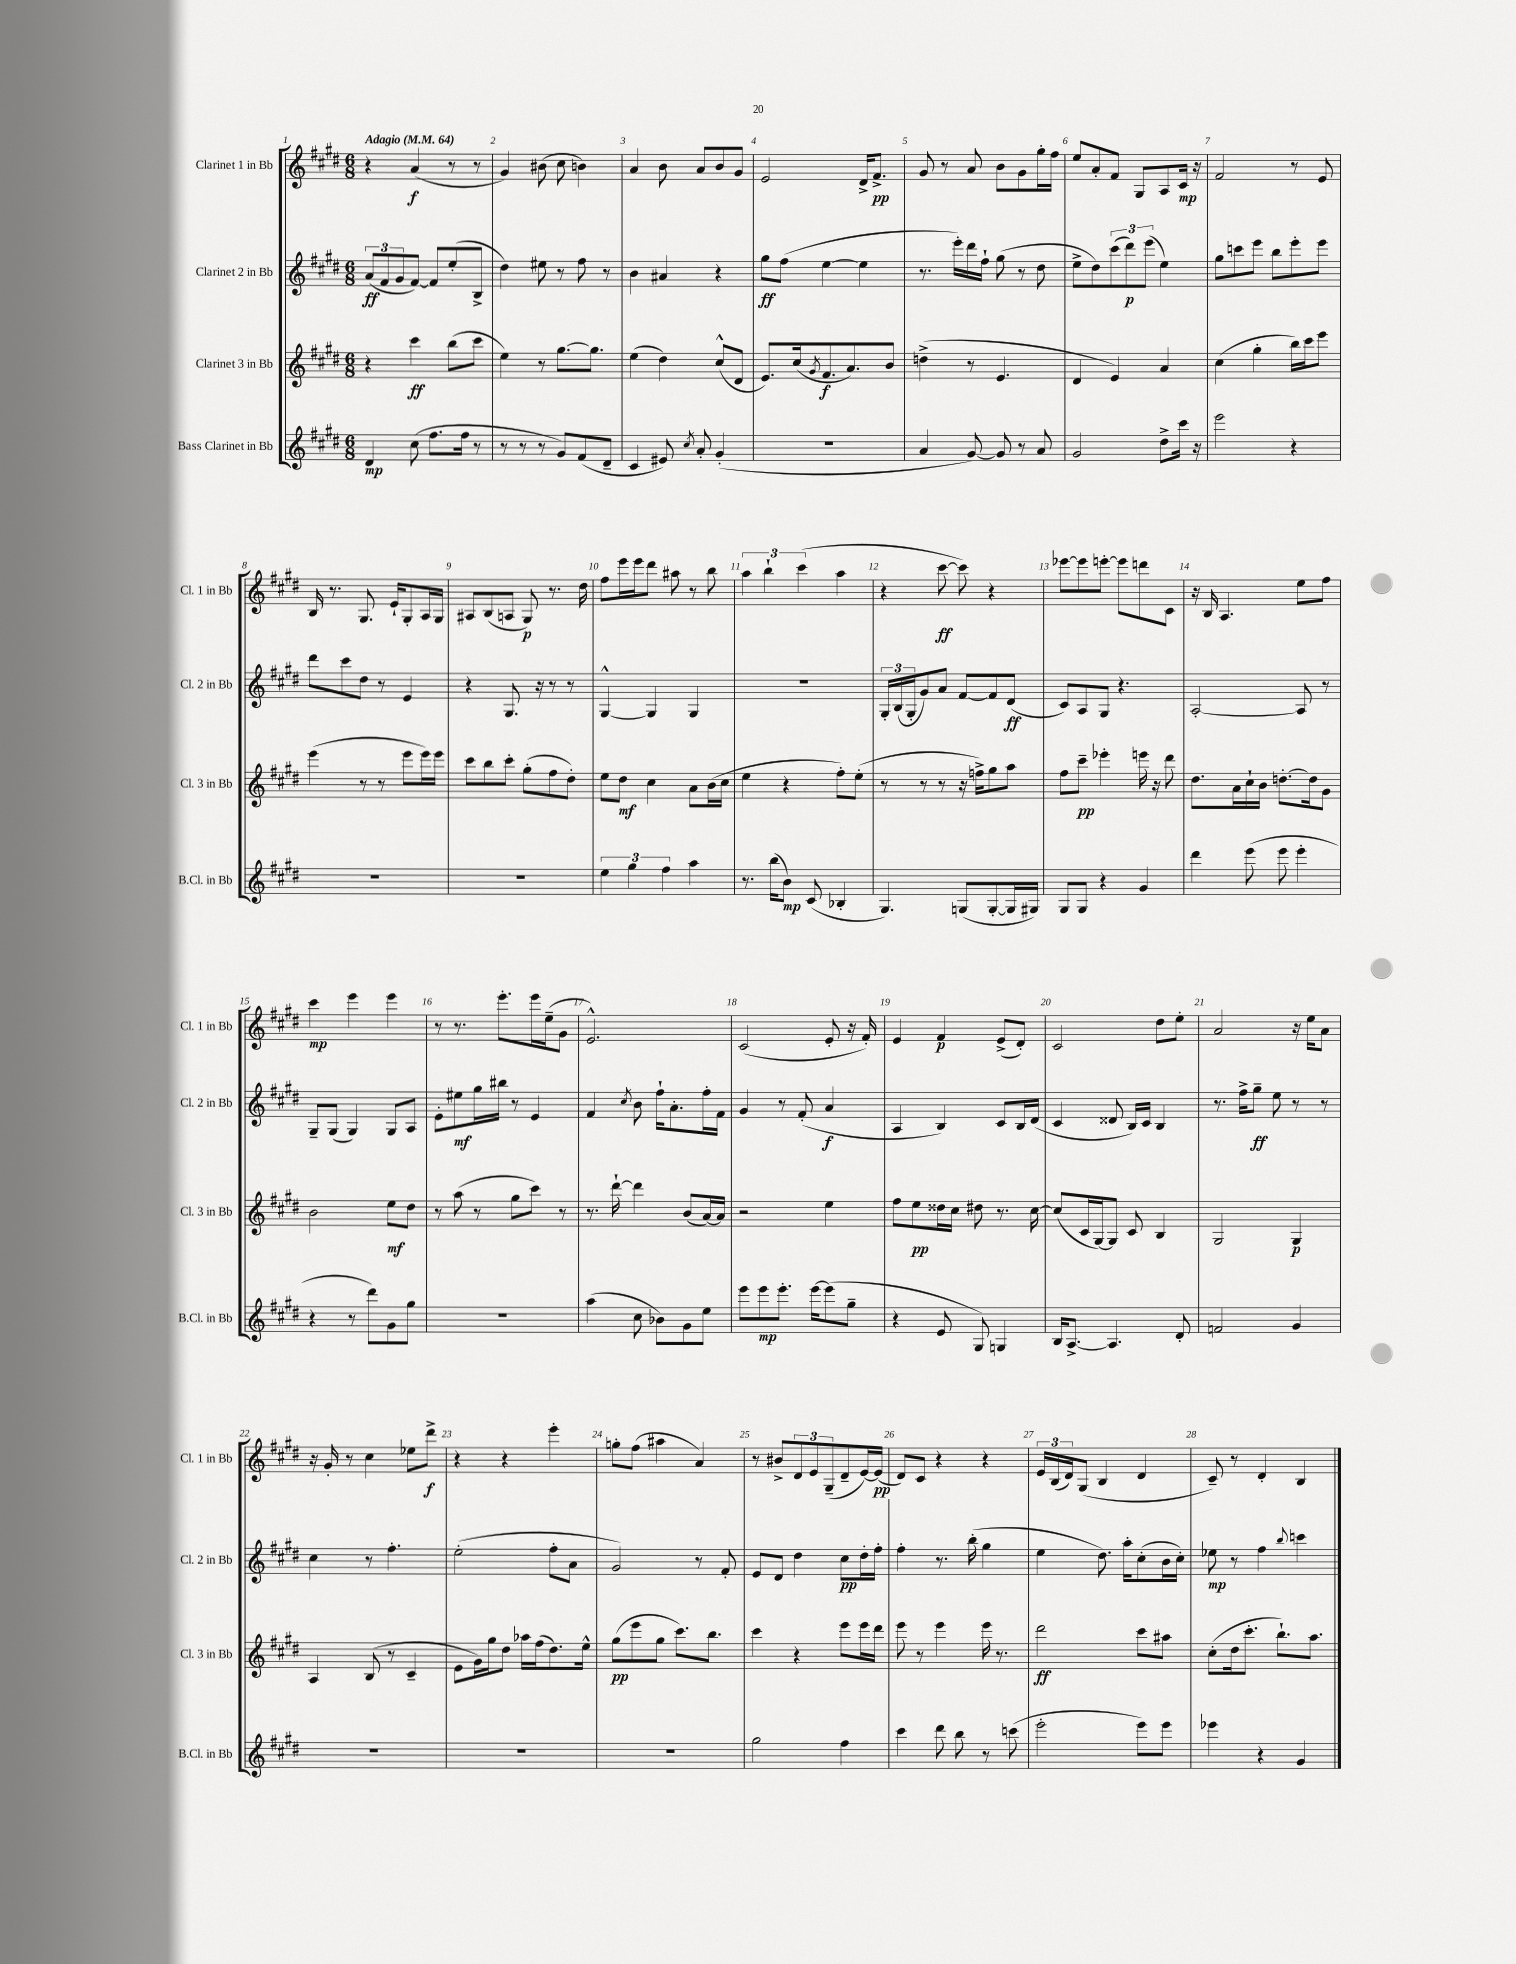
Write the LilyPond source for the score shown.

<<
\new StaffGroup <<
\new Staff = "s0" \with { instrumentName = "Clarinet 1 in Bb" shortInstrumentName = "Cl. 1 in Bb" } {
    \clef treble \key e \major \numericTimeSignature \time 6/8 \tempo "Adagio" 4 = 64
    r4 a'4\f( r8 r8 |
    gis'4) bis'8( cis''8 b'4) |
    a'4 b'8 a'8 b'8 gis'8 |
    e'2 dis'16-> fis'8.->\pp |
    gis'8 r8 a'8 b'8 gis'8 gis''16-. fis''16 |
    e''8 a'8-. fis'8 gis8 a8 cis'16\mp r16 |
    fis'2 r8 e'8 |
    b16 r8. gis8. e'16-! gis8-. a16 gis16 |
    ais8 b8( a8 gis8\p) r8. dis''16 |
    fis''8 e'''16 e'''16 dis'''8 ais''8 r8 b''8 |
    \tuplet 3/2 { a''4 b''4-! cis'''4( } a''4 |
    r4 cis'''8~\ff cis'''8) r4 |
    ees'''8~ ees'''8 e'''8~-. e'''8 d'''8 cis'8 |
    r16 b16 a4. e''8 fis''8 |
    cis'''4\mp e'''4 e'''4 |
    r8 r8. e'''8.-. e'''16 e''16--( gis'8 |
    e'2.-^) |
    cis'2( e'8-. r16 fis'16-.) |
    e'4 fis'4\p e'8->( dis'8-.) |
    cis'2 dis''8 e''8-. |
    a'2 r16 e''16 a'8 |
    r16 gis'16-. r8 cis''4 ees''8 dis'''8->\f |
    r4 r4 e'''4-. |
    g''8-. fis''8( ais''4 a'4) |
    r8 bis'8-> \tuplet 3/2 { dis'8 e'8 gis8--( } dis'8-- e'16~) e'16\pp( |
    dis'8) cis'8 r4 r4 |
    \tuplet 3/2 { e'16 b16( dis'16) } gis8( b4 dis'4 |
    cis'8--) r8 dis'4-. b4 \bar "|." |
}
\new Staff = "s1" \with { instrumentName = "Clarinet 2 in Bb" shortInstrumentName = "Cl. 2 in Bb" } {
    \clef treble \key e \major \numericTimeSignature \time 6/8
    \tuplet 3/2 { a'8\ff( fis'8 gis'8 } fis'8~) fis'8 e''8-.( b8-> |
    dis''4) eis''8 r8 fis''8 r8 |
    b'4 ais'4 r4 |
    gis''8\ff fis''8( e''4~ e''4 |
    r8. e'''16-.) dis'''16 fis''16-! gis''8( r8 dis''8 |
    e''8-> dis''8) \tuplet 3/2 { cis'''8( dis'''8\p) e'''8( } e''4) |
    gis''8 c'''8 e'''8 b''8 e'''8-. e'''8 |
    dis'''8 cis'''8 dis''8 r8 e'4 |
    r4 gis8. r16 r8 r8 |
    gis4~-^ gis4 gis4 |
    r2. |
    \tuplet 3/2 { gis16-. b16( gis16-. } gis'8) a'8 fis'8~ fis'8 dis'8\ff( |
    cis'8) a8 gis8 r4. |
    a2~-. a8 r8 |
    gis8-- gis8( gis4) gis8 a8 |
    e'8-. eis''8\mf gis''16 bis''16 r8 e'4 |
    fis'4 \acciaccatura { cis''8 } b'8 fis''16-! a'8.-. fis''16-. fis'16 |
    gis'4 r8 fis'8-.( a'4\f |
    a4 b4) cis'8 b16 dis'16( |
    cis'4 disis'8 b16) cis'16 b4 |
    r8. fis''16-> gis''8--\ff e''8 r8 r8 |
    cis''4 r8 fis''4.-. |
    e''2-.( fis''8-. a'8 |
    gis'2) r8 fis'8-. |
    e'8 dis'8 dis''4 cis''8\pp dis''16-. fis''16-. |
    fis''4-. r8. b''16-.( gis''4 |
    e''4 dis''8.) a''16-. cis''8-.( b'16 cis''16-.) |
    ees''8\mp r8 fis''4 \appoggiatura { b''8 } c'''4 \bar "|." |
}
\new Staff = "s2" \with { instrumentName = "Clarinet 3 in Bb" shortInstrumentName = "Cl. 3 in Bb" } {
    \clef treble \key e \major \numericTimeSignature \time 6/8
    r4 cis'''4\ff b''8( cis'''8 |
    e''4) r8 gis''8.~ gis''8. |
    e''4( dis''4) cis''8-^( dis'8 |
    e'8.) cis''16( \acciaccatura { gis'8 } fis'8.\f a'8.) b'8 |
    d''4->( r8 e'4. |
    dis'4 e'4) a'4 |
    cis''4( gis''4-. b''16) cis'''16 e'''8 |
    e'''4( r8 r8 e'''8 e'''16) e'''16 |
    cis'''8 b''8 cis'''8-. gis''8-.( fis''8 dis''8-.) |
    e''8 dis''8\mf cis''4 a'8 b'16( cis''16 |
    e''4 r4 fis''8-.) e''8-.( |
    r8 r8 r8 r16 f''16->) gis''8 a''8 |
    fis''8 cis'''8--\pp ees'''4-. e'''16 r16 dis'''8 |
    dis''8. a'16 cis''16-! b'16 d''8.~-. d''16 gis'8 |
    b'2 e''8\mf dis''8 |
    r8 a''8( r8 gis''8 cis'''8) r8 |
    r8. dis'''16~-! dis'''4 b'8( a'16~) a'16 |
    r2 e''4 |
    fis''8 e''8\pp disis''16 cis''16 dis''8 r8. cis''16~ |
    cis''8( cis'16 gis16~) gis8 cis'8 b4 |
    gis2 gis4\p |
    a4 b8( r8 cis'4-- |
    e'8 gis'16) gis''16 dis''8 aes''16 fis''16( dis''8.) e''16-^ |
    gis''8\pp( e'''8 gis''8 cis'''8.) b''8. |
    cis'''4 r4 e'''8 e'''16 dis'''16 |
    e'''8 r8 e'''4 e'''16 r8. |
    dis'''2\ff cis'''8 ais''8 |
    cis''8-.( dis''16 cis'''8.-. b''8.-!) a''8. \bar "|." |
}
\new Staff = "s3" \with { instrumentName = "Bass Clarinet in Bb" shortInstrumentName = "B.Cl. in Bb" } {
    \clef treble \key e \major \numericTimeSignature \time 6/8
    dis'4\mp cis''8( fis''8. fis''16 r8 |
    r8 r8 r8 gis'8) fis'8( dis'8-- |
    cis'4 eis'8) \acciaccatura { cis''8 } a'8-. gis'4-.( |
    R2. |
    a'4 gis'8~) gis'8 r8 a'8 |
    gis'2 dis''8-> cis'''16 r16 |
    e'''2 r4 |
    R2. |
    R2. |
    \tuplet 3/2 { e''4 gis''4 fis''4 } a''4 |
    r8. b''16( b'8\mp) cis'8( bes4-. |
    gis4.) g8( g8~-. g16 gis16) |
    gis8 gis8 r4 gis'4 |
    dis'''4 e'''8( e'''8 e'''4-. |
    r4 r8 dis'''8) gis'8 gis''8 |
    R2. |
    a''4( cis''8 bes'8) gis'8 e''8 |
    e'''8 e'''8\mp e'''8.-. e'''16~ e'''8( gis''8-- |
    r4 e'8 gis8) g4 |
    b16 a8.~-> a4. dis'8-. |
    f'2 gis'4 |
    R2. |
    R2. |
    R2. |
    gis''2 fis''4 |
    cis'''4 dis'''8 b''8 r8 c'''8( |
    e'''2-. e'''8) e'''8 |
    ees'''4 r4 gis'4 \bar "|." |
}
>>
>>
\layout { \context { \Score \override BarNumber.break-visibility = ##(#f #t #t) barNumberVisibility = #all-bar-numbers-visible } }
